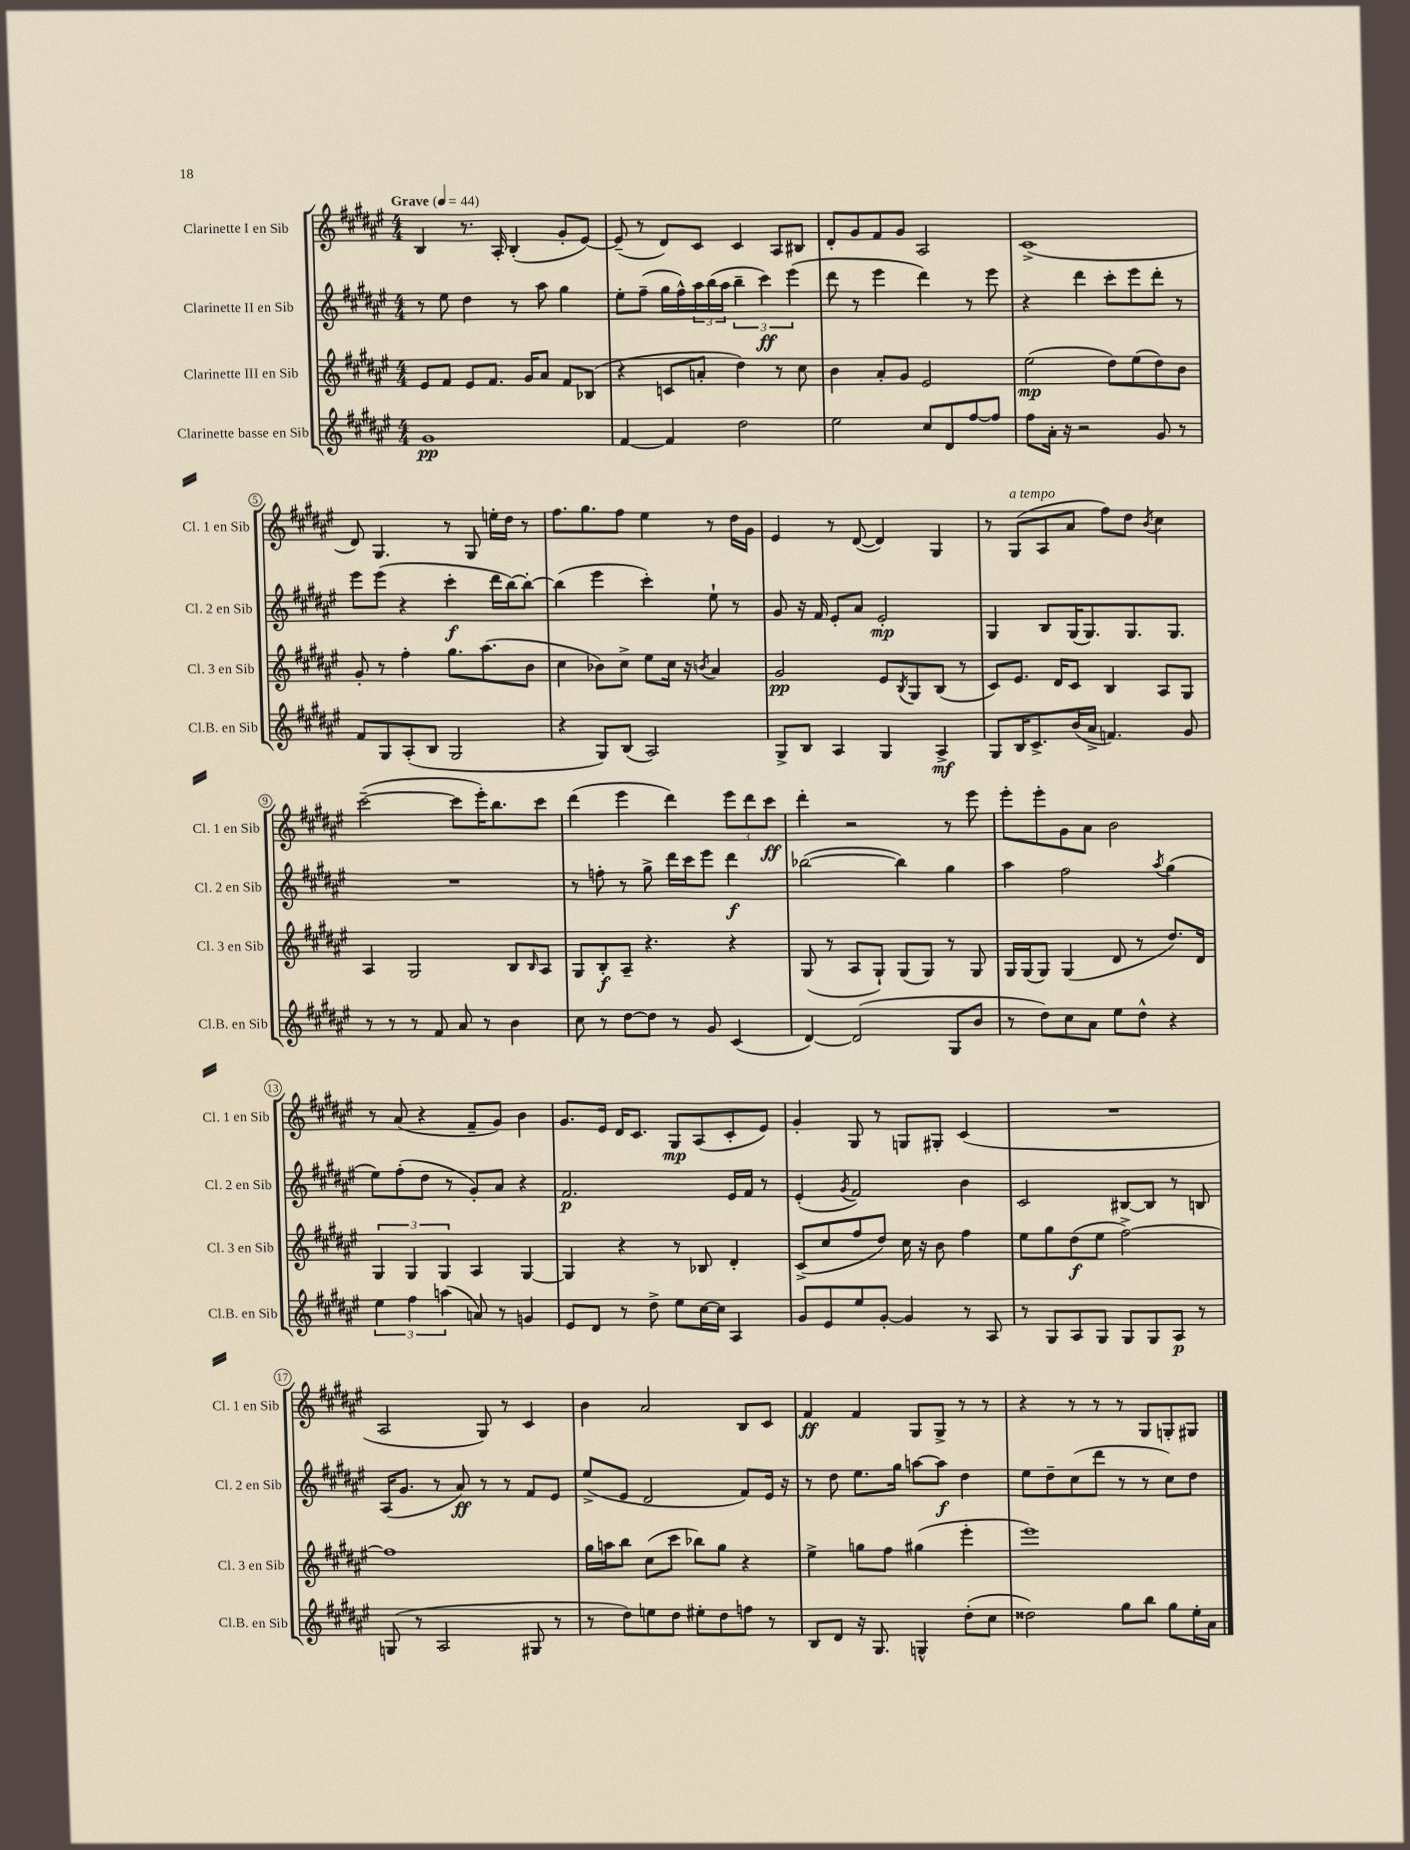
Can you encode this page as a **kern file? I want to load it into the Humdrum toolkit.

**kern	**kern	**kern	**kern
*staff4	*staff3	*staff2	*staff1
*clefG2	*clefG2	*clefG2	*clefG2
*k[f#c#g#d#a#e#]	*k[f#c#g#d#a#e#]	*k[f#c#g#d#a#e#]	*k[f#c#g#d#a#e#]
*M4/4	*M4/4	*M4/4	*M4/4
*MM44	*MM44	*MM44	*MM44
1g#	8e#/L	8r	4B/
.	8f#/J	8ee#\	.
.	8e#/L	4dd#\	8.r
.	8.f#/J	.	.
.	.	.	16A#'/
.	.	8r	(4B'/
.	16g#/LK	.	.
.	8a#/J	8aa#\	.
.	8f#/L	4gg#\	8g#'/L
.	(8B-/J	.	[8e#/J)
=	=	=	=
[4f#/	4r	8ee#'\L	(8e#~/]
.	.	(8ff#~\J	8r
4f#/]	8c/L	16gg#\LL	8d#/L)
.	.	16ff#^^\)	.
.	8a'/J	24aa#\	8c#/J
.	.	(24bb\	.
.	.	24aa#\JJ	.
2dd#\	4dd#\)	6bb~\	4c#/
.	.	6ccc#\)	.
.	8r	.	8A#/L
.	.	(6eee#\	.
.	8cc#\	.	8B#/J
=	=	=	=
2ee#\	4b\	8ddd#\	8d#'/L
.	.	8r	8g#/
.	8a#'/L	4eee#\	8f#/
.	8g#/J	.	8g#/J
8cc#/L	2e#/	4ddd#\)	2A#/
8d#/	.	.	.
[8ff#/	.	8r	.
8ff#/]J	.	8eee#\	.
=	=	=	=
8ff#\L	(2ee#\	4r	(1c#^
16a#'\Jk	.	.	.
16r	.	.	.
2r	.	4ddd#\	.
.	8dd#\L)	8ccc#'\L	.
.	(8ee#\	8eee#\	.
8g#/	8dd#\)	8ddd#'\J	.
8r	8b\J	8r	.
=	=	=	=
8f#/L	8g#'/	8eee#\L	8d#/)
8G#/	8r	(8eee#\J	4.G#/
(8A#'/	4ff#'\	4r	.
8B/J	.	.	.
2G#/	8.gg#\L	4ccc#'\	8r
.	.	.	8G#/
.	(8.aa#\	.	.
.	.	16ddd#\LL	16ee'\LL
.	.	[16bb\J)	16dd#\JJ
.	8b\J	8bb'\_J	8r
=	=	=	=
4r	4cc#\	(4bb\]	8.ff#\L
.	.	.	8.gg#\
8G#/L)	8b-\L)	4eee#\	.
(8B/J	8cc#^\J	.	8ff#\J
2A#/)	8ee#\L	4ccc#'\)	4ee#\
.	16cc#\Jk	.	.
.	16r	.	.
.	8qb/	.	.
.	4a#/	8ee#`\	8r
.	.	8r	16dd#\LL
.	.	.	16g#\JJ
=	=	=	=
8G#^/L	2g#/	8g#/	4e#/
8B/J	.	16r	.
.	.	16f#/	.
4A#/	.	8e#'/L	8r
.	.	8a#/J	([8d#/
4G#/	8e#/L	2e#'/	4d#/])
.	8qB/	.	.
.	8G#/	.	.
4A#^/	(8B/J	.	4G#/
.	8r	.	.
=	=	=	=
8G#/L	8c#/L)	4G#/	8r
16B/K	8.e#/J	.	(8G#/L
8.c#^/	.	.	.
.	.	8B/L	8A#/
.	16d#/LK	.	.
(16b/L	8c#/J	(16G#/K	8a#/J
16a#^/JJ	.	8.G#/)	.
4.f/)	4B/	.	8ff#\L)
.	.	8.G#/	8dd#\J
.	.	.	8qb/
.	8A#/L	.	4cc#\
.	.	8.G#/J	.
8g#/	8G#/J	.	.
=	=	=	=
8r	4A#/	1r	([2ccc#~\
8r	.	.	.
8r	2G#/	.	.
8f#/	.	.	.
8a#/	.	.	8ccc#\]L
8r	.	.	16eee#'\K)
.	.	.	8.bb\
4b\	8B/L	.	.
.	16qqB/	.	.
.	8A#/J	.	8ccc#\J
=	=	=	=
8cc#\	8G#/L	8r	(4ddd#\
8r	8B'/	8ff'\	.
[8dd#\L	8A#~/J	8r	4eee#\
8dd#\]J	4.r	8gg#^\	.
8r	.	16ddd#\LL	4ddd#\)
.	.	16ccc#\J	.
8g#/	.	8eee#\J	.
(4c#/	4r	4ddd#\	12eee#\L
.	.	.	12ddd#\
.	.	.	12ccc#\J
=	=	=	=
[4d#/)	(8G#/	([2bb-\	4ddd#'\
.	8r	.	.
(2d#/]	8A#/L	.	2r
.	8G#`/J)	.	.
.	(8G#/L	4bb-\])	.
.	8G#/J)	.	.
8G#/L	8r	4gg#\	8r
8b/J	8G#/	.	8eee#\
=	=	=	=
8r	16G#/LL	4aa#\	8eee#'\L
.	(16G#/J	.	.
8dd#\L)	8G#/J)	.	8eee#'\
8cc#\	(4G#/	2ff#\	8g#\
8a#\J	.	.	8a#\J
8ee#\L	8d#/	.	2b\
8dd#^^\J	8r	.	.
.	.	8qaa#/	.
4r	8.dd#/L)	(4gg#\	.
.	16d#/Jk	.	.
=	=	=	=
6ee#\	6G#/	8ee#\L)	8r
.	.	(8ff#'\	(8a#/
6ff#\	6G#/	.	.
.	.	8dd#\J	4r
(6aa\	6G#/	.	.
.	.	8r	.
8a/)	4A#/	8g#'/L)	8f#~/L
8r	.	8a#/J	8g#/J)
4g/	[4G#/	4r	4b\
=	=	=	=
8e#/L	4G#/]	2.f#/	8.g#/L
8d#/J	.	.	.
.	.	.	16e#/Jk
8r	4r	.	16d#/LK
.	.	.	8.c#/J
8dd#^\	.	.	.
8ee#\L	8r	.	8G#/L
[16cc#\L	8B-/	.	(8A#/
16cc#\]JJ	.	.	.
4A#/	4d#'/	16e#/LL	8c#'/
.	.	16f#/JJ	.
.	.	8r	8e#/J)
=	=	=	=
8g#/L	(8c#^/L	(4e#'/	4g#'/
8e#/	8cc#/	.	.
.	.	8qg#/	.
8ee#/	8ff#/	2f#/)	8G#/
[8g#'/J	8dd#/J)	.	8r
4g#/]	16cc#\	.	8G/L
.	16r	.	.
.	8b\	.	8G#'/J
8r	4ff#\	4b\	(4c#/
8A#/	.	.	.
=	=	=	=
8r	8ee#\L	2c#/	1r
8G#/L	8gg#\	.	.
8A#/	(8dd#\	.	.
8G#/J	8ee#\J	.	.
8G#/L	[2ff#^\)	[8B#/L	.
8G#/	.	8B#/]J	.
8A#/J	.	8r	.
8r	.	8B/	.
=	=	=	=
(8G/	1ff#]	(16A#/LK	2A#/
.	.	8.g#/J	.
8r	.	.	.
2A#/	.	8r	.
.	.	8a#/)	.
.	.	8r	8G#/)
.	.	8r	8r
8G#/	.	8f#/L	4c#/
8r	.	8e#/J	.
=	=	=	=
8r	16gg#\LL	(8ee#^/L	4b\
.	16aa\J	.	.
8dd#\L)	8bb\J	8e#/J	.
8ee\	(8cc#\L	2d#/	2a#/
8dd#\J	8ccc#\J	.	.
8ee#'\L	8bb-\L)	.	.
8dd#\	8gg#\J	.	.
8ff\J	4r	8f#/L)	8B/L
8r	.	16e#/Jk	8c#/J
.	.	16r	.
=	=	=	=
8B/L	4ee#^\	8r	4f#/
8d#/J	.	8dd#\	.
16r	8gg\L	8.ee#\L	4f#/
8.G#/	.	.	.
.	8ff#\J	.	.
.	.	16gg#\Jk	.
4G^^/	(4gg#\	[8aa\L	8G#/L
.	.	8aa\]J	8G#^/J
(8dd#'\L	4eee#'\	4dd#\	8r
8cc#\J	.	.	8r
=	=	=	=
2dd##\)	1eee#)	8ee#\L	4r
.	.	8dd#~\	.
.	.	(8cc#\	8r
.	.	8ddd#\J	8r
8gg#\L	.	8r	8r
8bb\J	.	8r	8G#/L
8gg#\L	.	8cc#\L)	8G'/
16ee#'\L	.	8dd#\J	8G#/J
16a#\JJ	.	.	.
==	==	==	==
*-	*-	*-	*-
